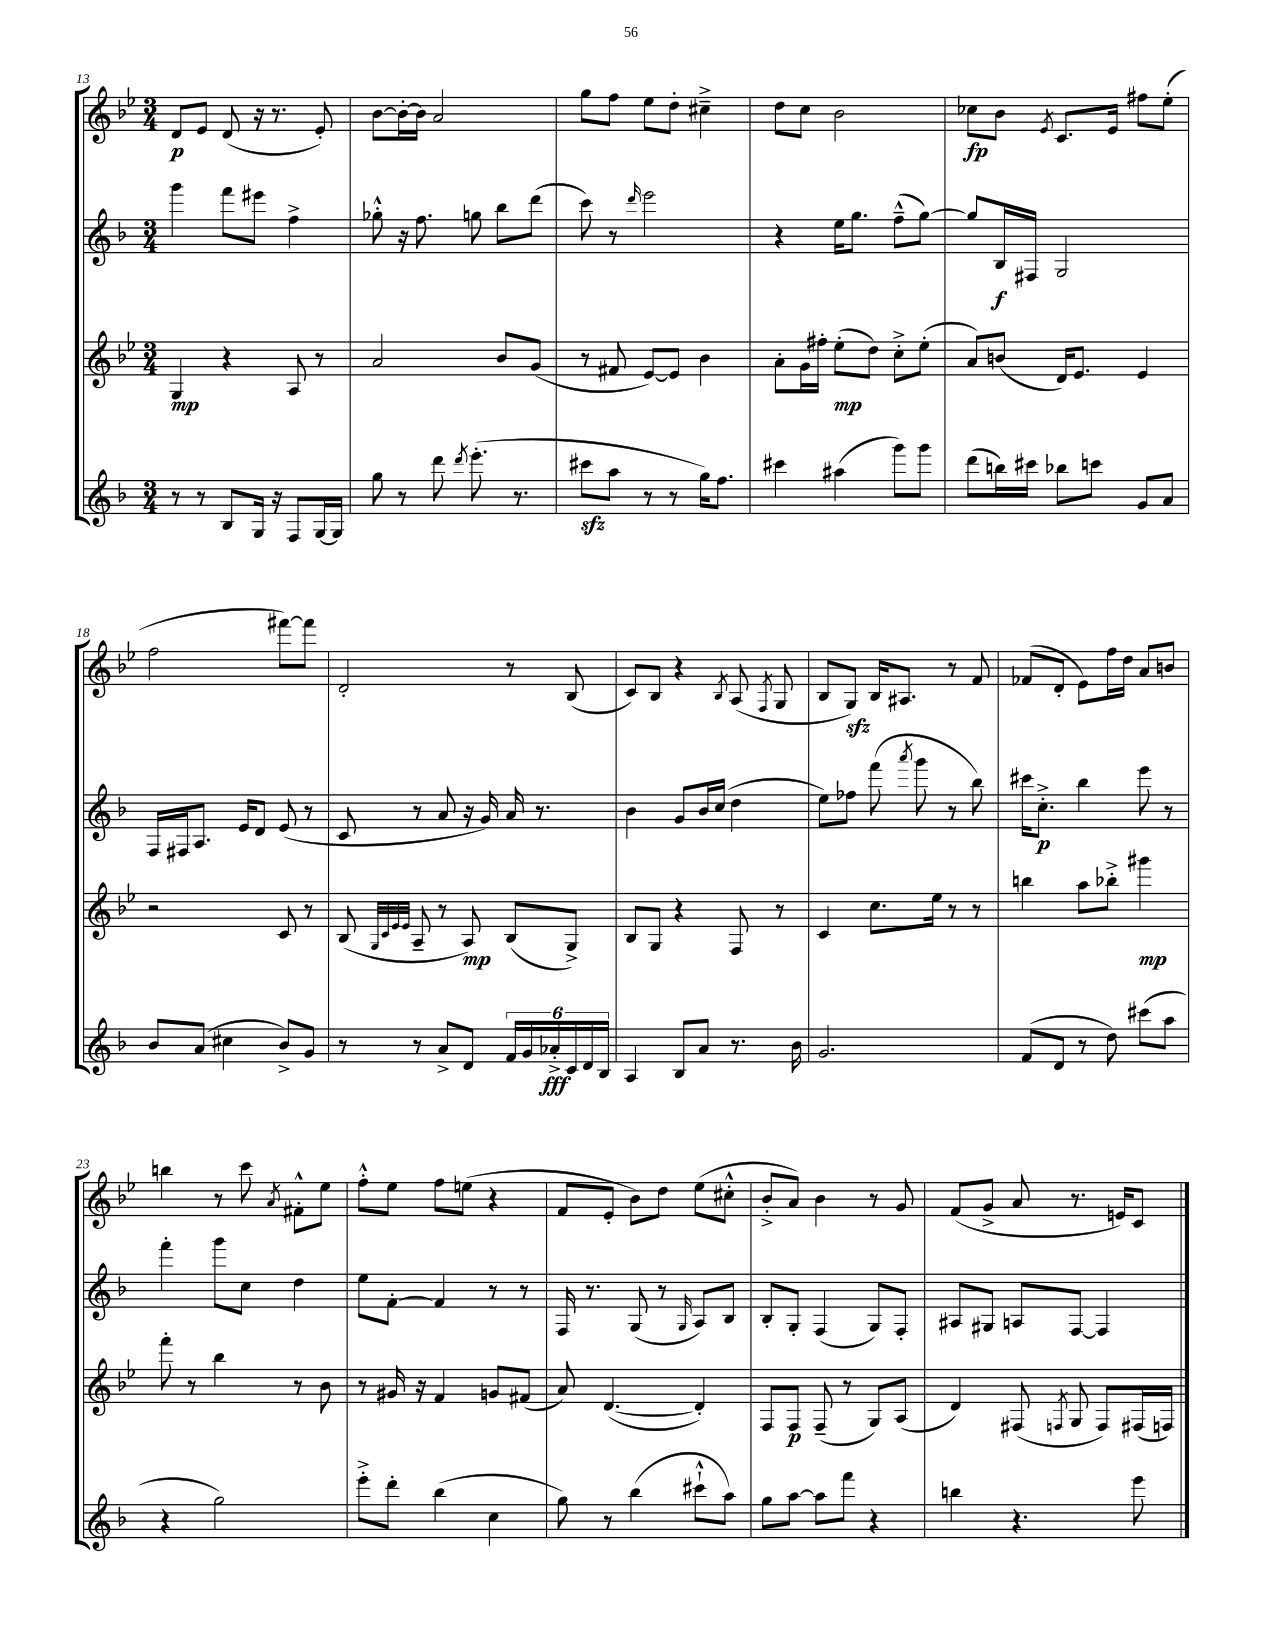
<<
\new StaffGroup <<
\new Staff = "s0" {
    \clef treble \key bes \major \numericTimeSignature \time 3/4
    \autoBeamOff d'8[\p ees'8] d'8( r16 r8. ees'8-.) |
    bes'8[~ bes'16~-. bes'16] a'2 |
    g''8[ f''8] ees''8[ d''8]-. cis''4---> |
    d''8[ c''8] bes'2 |
    ces''8[\fp bes'8] \acciaccatura { ees'8 } c'8.[ ees'16] fis''8[ ees''8]-.( |
    f''2 fis'''8[~) fis'''8] |
    d'2-. r8 bes8( |
    c'8[) bes8] r4 \acciaccatura { bes8 } a8( \acciaccatura { f8 } g8 |
    bes8[ g8]\sfz) bes16[ ais8.] r8 f'8 |
    fes'8[( d'8]-. ees'8[) f''16 d''16] a'8[ b'8] |
    b''4 r8 c'''8 \acciaccatura { a'8 } fis'8[-.-^ ees''8] |
    f''8[-.-^ ees''8] f''8[ e''8]( r4 |
    f'8[ ees'8]-. bes'8[) d''8] ees''8[( cis''8]-.-^ |
    bes'8[-.-> a'8]) bes'4 r8 g'8 |
    f'8[( g'8]-> a'8 r8. e'16[) c'8] \bar "|." |
}
\new Staff = "s1" {
    \clef treble \key f \major \numericTimeSignature \time 3/4
    \autoBeamOff g'''4 f'''8[ eis'''8] f''4-> |
    ges''8-.-^ r16 f''8. g''8 bes''8[ d'''8]( |
    c'''8) r8 \grace { d'''16 } e'''2 |
    r4 e''16[ g''8.] f''8[---^( g''8]~) |
    g''8[ bes16\f fis16] g2 |
    f16[ fis16 a8.] e'16[ d'8] e'8( r8 |
    c'8 r8 a'8 r16 g'16) a'16 r8. |
    bes'4 g'8[ bes'16 c''16]( d''4 |
    e''8[) fes''8] f'''8( \acciaccatura { a'''8 } g'''8 r8 bes''8) |
    cis'''16[ c''8.]-.->\p bes''4 e'''8 r8 |
    f'''4-. g'''8[ c''8] d''4 |
    e''8[ f'8]~-. f'4 r8 r8 |
    f16 r8. g8( r8 \grace { g16 } a8[) bes8] |
    bes8[-. g8]-. f4( g8[) f8]-. |
    ais8[ gis8] a8[ f8]~ f4 \bar "|." |
}
\new Staff = "s2" {
    \clef treble \key bes \major \numericTimeSignature \time 3/4
    \autoBeamOff g4\mp r4 a8 r8 |
    a'2 bes'8[ g'8]( |
    r8 fis'8 ees'8[~) ees'8] bes'4 |
    a'8[-. g'16 fis''16]-. ees''8[-.\mp( d''8]) c''8[-.-> ees''8]-.( |
    a'8[) b'8]( d'16[) ees'8.] ees'4 |
    r2 c'8 r8 |
    bes8( \grace { g32[ c'32 ees'32 ees'32] } a8-- r8 a8\mp) bes8[( g8]->) |
    bes8[ g8] r4 f8 r8 |
    c'4 c''8.[ ees''16] r8 r8 |
    b''4 a''8[ bes''8]-.-> gis'''4\mp |
    f'''8-. r8 bes''4 r8 bes'8 |
    r8 gis'16 r16 f'4 g'8[ fis'8]( |
    a'8) d'4.~( d'4-.) |
    f8[ f8]\p f8--( r8 g8[) a8]( |
    d'4) fis8( \acciaccatura { f8 } g8 f8[) fis16( f16]) \bar "|." |
}
\new Staff = "s3" {
    \clef treble \key f \major \numericTimeSignature \time 3/4
    \autoBeamOff r8 r8 bes8[ g16] r16 f8[ g16~ g16] |
    g''8 r8 d'''8 \acciaccatura { d'''8 } e'''8.-.( r8. |
    cis'''8[\sfz a''8] r8 r8 g''16[) f''8.] |
    cis'''4 ais''4( g'''8[) g'''8] |
    d'''8[( b''16) cis'''16] bes''8[ c'''8] g'8[ a'8] |
    bes'8[ a'8]( cis''4 bes'8[->) g'8] |
    r8 r8 a'8[-> d'8] \tuplet 6/4 { f'16[ g'16 aes'16-.->\fff c'16 d'16 bes16] } |
    a4 bes8[ a'8] r8. bes'16 |
    g'2. |
    f'8[( d'8] r8 d''8) cis'''8[( a''8] |
    r4 g''2) |
    e'''8[-.-> d'''8]-. bes''4( c''4 |
    g''8) r8 bes''4( cis'''8[-!-^ a''8]) |
    g''8[ a''8]~ a''8[ f'''8] r4 |
    b''4 r4. e'''8 \bar "|." |
}
>>
>>
\layout { \context { \Score currentBarNumber = #13 } }
